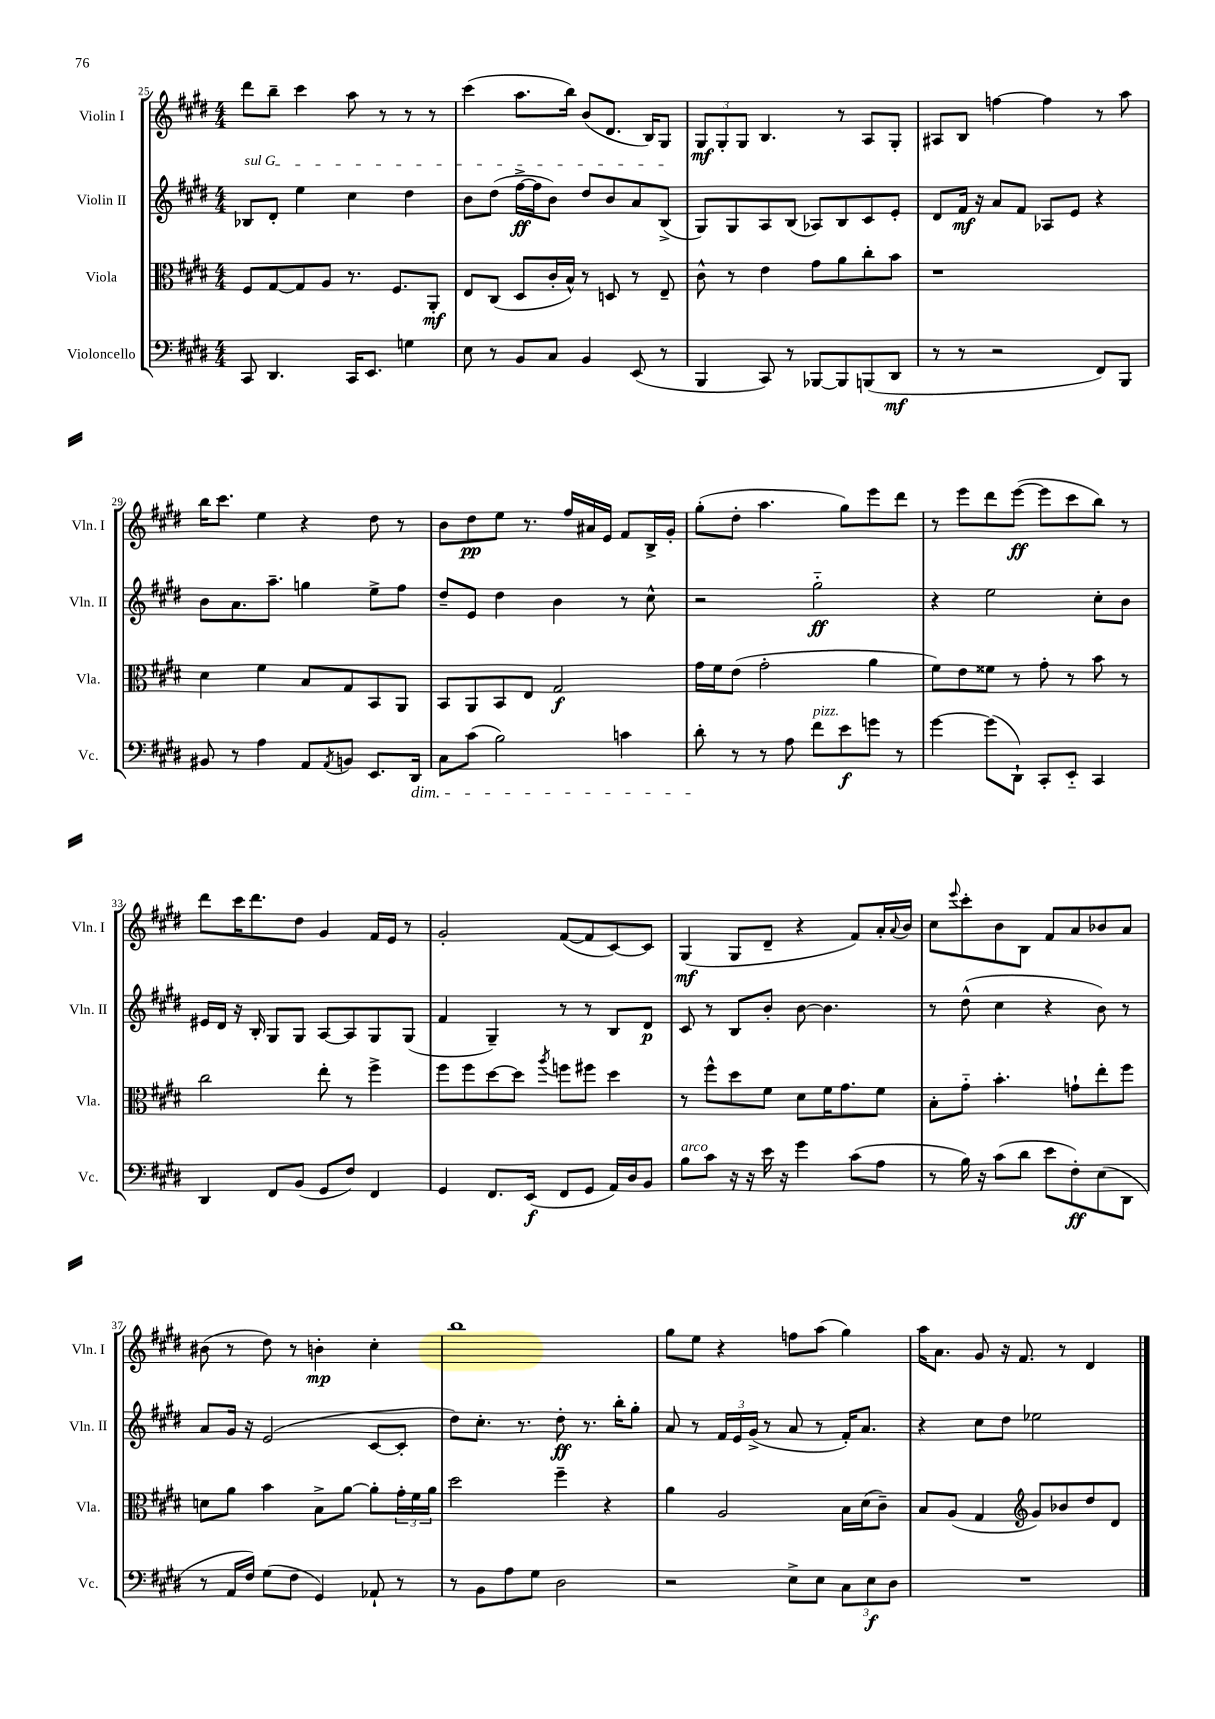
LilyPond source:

<<
\new StaffGroup <<
\new Staff = "s0" \with { instrumentName = "Violin I" shortInstrumentName = "Vln. I" } {
    \clef treble \key e \major \numericTimeSignature \time 4/4
    dis'''8 b''8-- cis'''4 a''8 r8 r8 r8 |
    cis'''4( a''8. b''16) b'8( dis'8. b16) gis8 |
    \tuplet 3/2 { gis8\mf gis8-. gis8 } b4. r8 a8 gis8-. |
    ais8 b8 f''4~ f''4 r8 a''8 |
    b''16 cis'''8. e''4 r4 dis''8 r8 |
    b'8 dis''8\pp e''8 r8. fis''16 ais'16 e'16 fis'8 b16-> gis'16-. |
    gis''8-.( dis''8-. a''4. gis''8) e'''8 dis'''8 |
    r8 e'''8 dis'''8 e'''8~\ff( e'''8 cis'''8 b''8) r8 |
    dis'''8 cis'''16 dis'''8. dis''8 gis'4 fis'16 e'16 r8 |
    gis'2-. fis'8~( fis'8 cis'8~) cis'8 |
    gis4\mf( gis8 dis'8-- r4 fis'8) a'16-. \appoggiatura { a'8 } b'16 |
    cis''8 \appoggiatura { e'''8 } cis'''8-. b'8 b8 fis'8 a'8 bes'8 a'8 |
    bis'8( r8 dis''8) r8 b'4-.\mp cis''4-. |
    b''1 |
    gis''8 e''8 r4 f''8 a''8( gis''4) |
    a''16 a'8. gis'8 r16 fis'8. r8 dis'4 \bar "|." |
}
\new Staff = "s1" \with { instrumentName = "Violin II" shortInstrumentName = "Vln. II" } {
    \clef treble \key e \major \numericTimeSignature \time 4/4
    \once \override TextSpanner.bound-details.left.text = \markup { \italic "sul G" } bes8\startTextSpan dis'8-. e''4 cis''4 dis''4 |
    b'8 dis''8( fis''16~->\ff fis''16 b'8) dis''8 b'8 a'8 b8->\stopTextSpan( |
    gis8) gis8 a8 b8( aes8) b8 cis'8 e'8-. |
    dis'8 fis'16\mf r16 a'8 fis'8 aes8 e'8 r4 |
    b'8 a'8. a''8.-- g''4 e''8-> fis''8 |
    dis''8-- e'8 dis''4 b'4 r8 cis''8-^ |
    r2 gis''2-_\ff |
    r4 e''2 cis''8-. b'8 |
    eis'16 dis'16 r16 b16-. gis8 gis8 a8~ a8 gis8 gis8( |
    fis'4 gis4--) r8 r8 b8 dis'8\p |
    cis'8 r8 b8 b'8-. b'8~ b'4. |
    r8 dis''8-^( cis''4 r4 b'8) r8 |
    a'8 gis'16 r16 e'2( cis'8~ cis'8-. |
    dis''8) cis''8.-. r8. dis''8-.\ff r8. b''16-. gis''8-. |
    a'8 r8 \tuplet 3/2 { fis'16 e'16 gis'16->( } r8 a'8 r8 fis'16-.) a'8. |
    r4 cis''8 dis''8 ees''2 \bar "|." |
}
\new Staff = "s2" \with { instrumentName = "Viola" shortInstrumentName = "Vla." } {
    \clef alto \key e \major \numericTimeSignature \time 4/4
    fis8 gis8~ gis8 a8 r8. fis8. a,8-.\mf |
    e8 cis8( dis8 cis'16-. b16-^) r8 d8 r8 e8-- |
    cis'8-^ r8 e'4 gis'8 a'8 cis''8-. b'8 |
    r1 |
    dis'4 fis'4 b8 gis8 b,8 a,8 |
    b,8 a,8 b,8 e8 gis2\f |
    gis'16 fis'16 e'8( gis'2-. a'4 |
    fis'8) e'8 fisis'8 r8 gis'8-. r8 b'8 r8 |
    cis''2 e''8-. r8 fis''4-> |
    fis''8 fis''8 dis''8~ dis''8 \acciaccatura { a''8 } f''8 fis''8 dis''4 |
    r8 fis''8-^ dis''8 fis'8 dis'8 fis'16 gis'8. fis'8 |
    b8-. gis'8-_ b'4.-. g'8-! e''8-. fis''8 |
    d'8 a'8 b'4 b8-> a'8~ a'8-. \tuplet 3/2 { gis'16-. fis'16 a'16 } |
    dis''2 fis''4-- r4 |
    a'4 a2 b16 dis'16( cis'8--) |
    b8 a8( gis4 \clef treble gis'8) bes'8 dis''8 dis'8 \bar "|." |
}
\new Staff = "s3" \with { instrumentName = "Violoncello" shortInstrumentName = "Vc." } {
    \clef bass \key e \major \numericTimeSignature \time 4/4
    cis,8 dis,4. cis,16 e,8. g4 |
    e8 r8 b,8 cis8 b,4 e,8( r8 |
    b,,4 cis,8) r8 bes,,8~ bes,,8 b,,8( dis,8\mf |
    r8 r8 r2 fis,8) b,,8 |
    bis,8 r8 a4 a,8 \acciaccatura { a,8 } b,8 e,8. dis,16\dim |
    cis8 cis'8( b2) c'4 |
    dis'8-.\! r8 r8 a8 fis'8^\markup { \italic "pizz." } e'8\f g'8 r8 |
    gis'4~ gis'8( dis,8-!) cis,8-. e,8-_ cis,4 |
    dis,4 fis,8 b,8( gis,8 fis8) fis,4 |
    gis,4 fis,8. e,16\f( fis,8 gis,8 a,16) dis16 b,8 |
    b8^\markup { \italic "arco" } cis'8 r16 r16 e'16 r16 gis'4 cis'8( a8 |
    r8 b16) r16 cis'8( dis'8 e'8 fis8-.\ff) e8( dis,8 |
    r8 a,16 fis16) gis8( fis8 gis,4) aes,8-! r8 |
    r8 b,8 a8 gis8 dis2 |
    r2 e8-> e8 \tuplet 3/2 { cis8 e8\f dis8 } |
    R1 \bar "|." |
}
>>
>>
\layout { \context { \Score currentBarNumber = #25 } }
